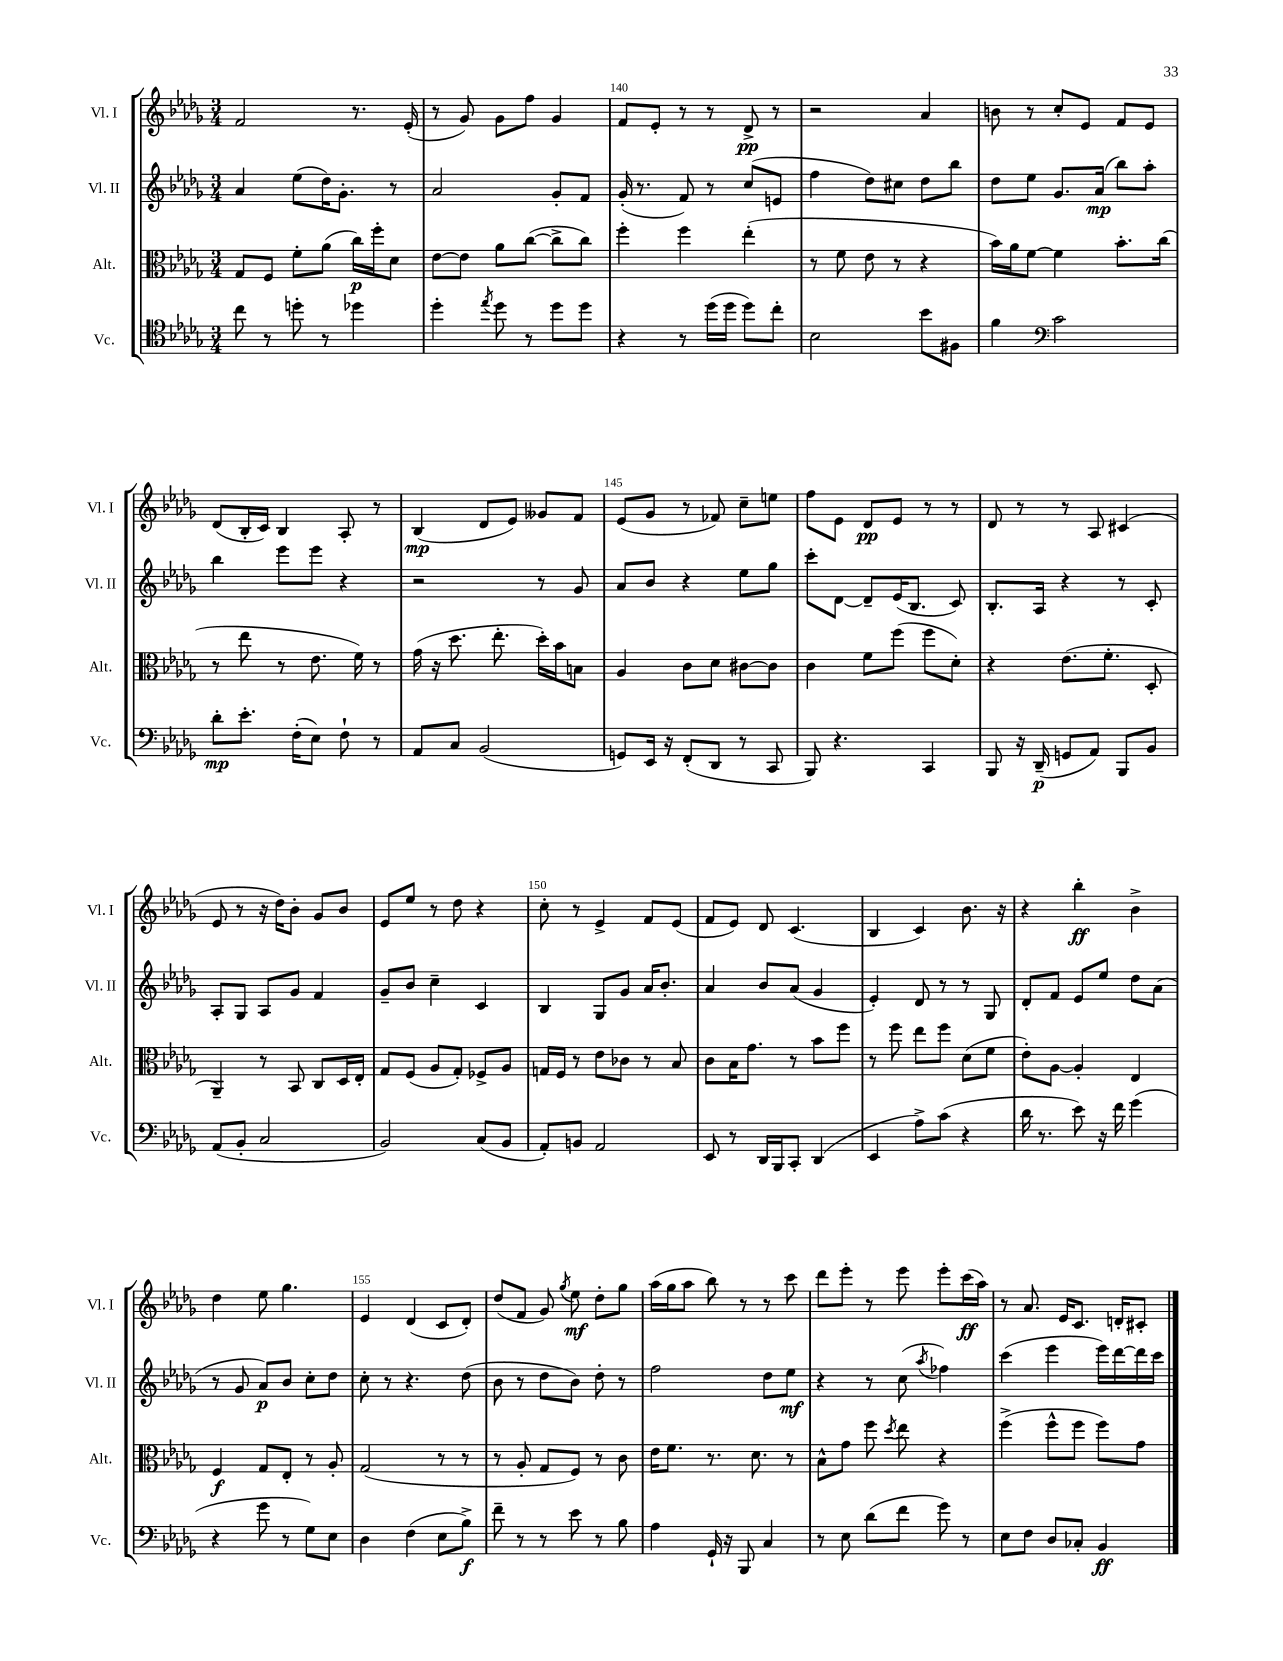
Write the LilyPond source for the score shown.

<<
\new StaffGroup <<
\new Staff = "s0" \with { instrumentName = "Vl. I" shortInstrumentName = "Vl. I" } {
    \clef treble \key des \major \numericTimeSignature \time 3/4
    \autoBeamOff f'2 r8. ees'16-.( |
    r8 ges'8) ges'8[ f''8] ges'4 |
    f'8[ ees'8]-. r8 r8 des'8->\pp r8 |
    r2 aes'4 |
    b'8 r8 c''8[-. ees'8] f'8[ ees'8] |
    des'8[( bes16-. c'16]) bes4 aes8-. r8 |
    bes4\mp( des'8[ ees'8]) geses'8[ f'8] |
    ees'8[( ges'8] r8 fes'8) c''8[-- e''8] |
    f''8[ ees'8] des'8[\pp ees'8] r8 r8 |
    des'8 r8 r8 aes8 cis'4( |
    ees'8 r8 r16 des''16[) bes'8]-. ges'8[ bes'8] |
    ees'8[ ees''8] r8 des''8 r4 |
    c''8-. r8 ees'4-> f'8[ ees'8]( |
    f'8[ ees'8]) des'8 c'4.( |
    bes4 c'4) bes'8. r16 |
    r4 bes''4-.\ff bes'4-> |
    des''4 ees''8 ges''4. |
    ees'4 des'4( c'8[ des'8]-.) |
    des''8[( f'8] ges'8) \acciaccatura { ges''8 } ees''8\mf des''8[-. ges''8] |
    aes''16[( ges''16 aes''8] bes''8) r8 r8 c'''8 |
    des'''8[ ees'''8]-. r8 ees'''8 ees'''8[-. c'''16\ff( aes''16]) |
    r8 aes'8. ees'16[ c'8.] d'16[-. cis'8]-. \bar "|." |
}
\new Staff = "s1" \with { instrumentName = "Vl. II" shortInstrumentName = "Vl. II" } {
    \clef treble \key des \major \numericTimeSignature \time 3/4
    \autoBeamOff aes'4 ees''8[( des''16) ges'8.]-. r8 |
    aes'2 ges'8[-. f'8] |
    ges'16-.( r8. f'8) r8 c''8[( e'8] |
    f''4 des''8[) cis''8] des''8[ bes''8] |
    des''8[ ees''8] ges'8.[ aes'16]\mp( bes''8[) aes''8]-. |
    bes''4 ees'''8[ ees'''8] r4 |
    r2 r8 ges'8 |
    aes'8[ bes'8] r4 ees''8[ ges''8] |
    c'''8[-. des'8]~ des'8[-- ees'16( bes8.] c'8) |
    bes8.[-. aes16] r4 r8 c'8-. |
    aes8[-. ges8] aes8[ ges'8] f'4 |
    ges'8[-- bes'8] c''4-- c'4 |
    bes4 ges8[ ges'8] aes'16[ bes'8.]-. |
    aes'4 bes'8[ aes'8]( ges'4 |
    ees'4-.) des'8 r8 r8 ges8 |
    des'8[-. f'8] ees'8[ ees''8] des''8[ aes'8]( |
    r8 ges'8 aes'8[\p) bes'8] c''8[-. des''8] |
    c''8-. r8 r4. des''8( |
    bes'8 r8 des''8[ bes'8]) des''8-. r8 |
    f''2 des''8[ ees''8]\mf |
    r4 r8 c''8( \acciaccatura { aes''8 } fes''4) |
    c'''4( ees'''4 ees'''16[) des'''16~ des'''16 c'''16] \bar "|." |
}
\new Staff = "s2" \with { instrumentName = "Alt." shortInstrumentName = "Alt." } {
    \clef alto \key des \major \numericTimeSignature \time 3/4
    \autoBeamOff ges8[ f8] f'8[-. aes'8]( c''16[\p) f''16-. des'8] |
    ees'8[~ ees'8] aes'8[ c''8]~( c''8[-> c''8]) |
    f''4-. f''4 ees''4-.( |
    r8 f'8 ees'8 r8 r4 |
    bes'16[) aes'16 f'8]~ f'4 bes'8.[-. c''16]( |
    r8 ees''8 r8 ees'8. f'16) r8 |
    ges'16( r16 des''8. ees''8.-. des''16[-.) bes'16 b8] |
    aes4 c'8[ des'8] cis'8[~ cis'8] |
    c'4 f'8[ f''8]( f''8[ des'8]-.) |
    r4 ees'8.[( f'8.]-. des8-. |
    aes,4--) r8 bes,8 c8[ des16 ees16]-. |
    ges8[ f8]( aes8[ ges8]-.) fes8[-> aes8] |
    g16[ f16] r8 ees'8[ ces'8] r8 bes8 |
    c'8[ bes16 ges'8.] r8 bes'8[ f''8] |
    r8 f''8 ees''8[ f''8] des'8[( f'8] |
    ees'8[-.) aes8]~ aes4-. ees4 |
    f4\f ges8[ ees8]-. r8 aes8-. |
    ges2( r8 r8 |
    r8 aes8-. ges8[ f8]) r8 c'8 |
    ees'16[ f'8.] r8. des'8. r8 |
    bes8[-^ ges'8] f''8 \acciaccatura { des''8 } ees''8 r4 |
    f''4->( f''8[-^ f''8] f''8[) ges'8] \bar "|." |
}
\new Staff = "s3" \with { instrumentName = "Vc." shortInstrumentName = "Vc." } {
    \clef tenor \key des \major \numericTimeSignature \time 3/4
    \autoBeamOff c''8 r8 d''8-. r8 des''4 |
    des''4-. \acciaccatura { ees''8 } des''8 r8 des''8[ des''8] |
    r4 r8 des''16[( des''16] des''8[) c''8]-. |
    bes2 bes'8[ fis8] |
    f'4 \clef bass c'2 |
    des'8[-.\mp ees'8.]-. f16[-.( ees8]) f8-! r8 |
    aes,8[ c8] bes,2( |
    g,8[) ees,16] r16 f,8[-.( des,8] r8 c,8 |
    bes,,8) r4. c,4 |
    bes,,8 r16 des,16--\p( g,8[ aes,8]) bes,,8[ bes,8] |
    aes,8[( bes,8]-. c2 |
    bes,2) c8[( bes,8] |
    aes,8[-.) b,8] aes,2 |
    ees,8 r8 des,16[ bes,,16 c,8]-. des,4( |
    ees,4 aes8[->) c'8]( r4 |
    des'16 r8. ees'8) r16 f'16 ges'4( |
    r4 ges'8 r8 ges8[) ees8] |
    des4 f4( ees8[ bes8]->\f) |
    f'8-- r8 r8 ees'8 r8 bes8 |
    aes4 ges,16-! r16 bes,,8 c4 |
    r8 ees8 des'8[( f'8] ges'8) r8 |
    ees8[ f8] des8[ ces8]-. bes,4\ff \bar "|." |
}
>>
>>
\layout { \context { \Score currentBarNumber = #138 \override BarNumber.break-visibility = ##(#f #t #t) barNumberVisibility = #(every-nth-bar-number-visible 5) } }
